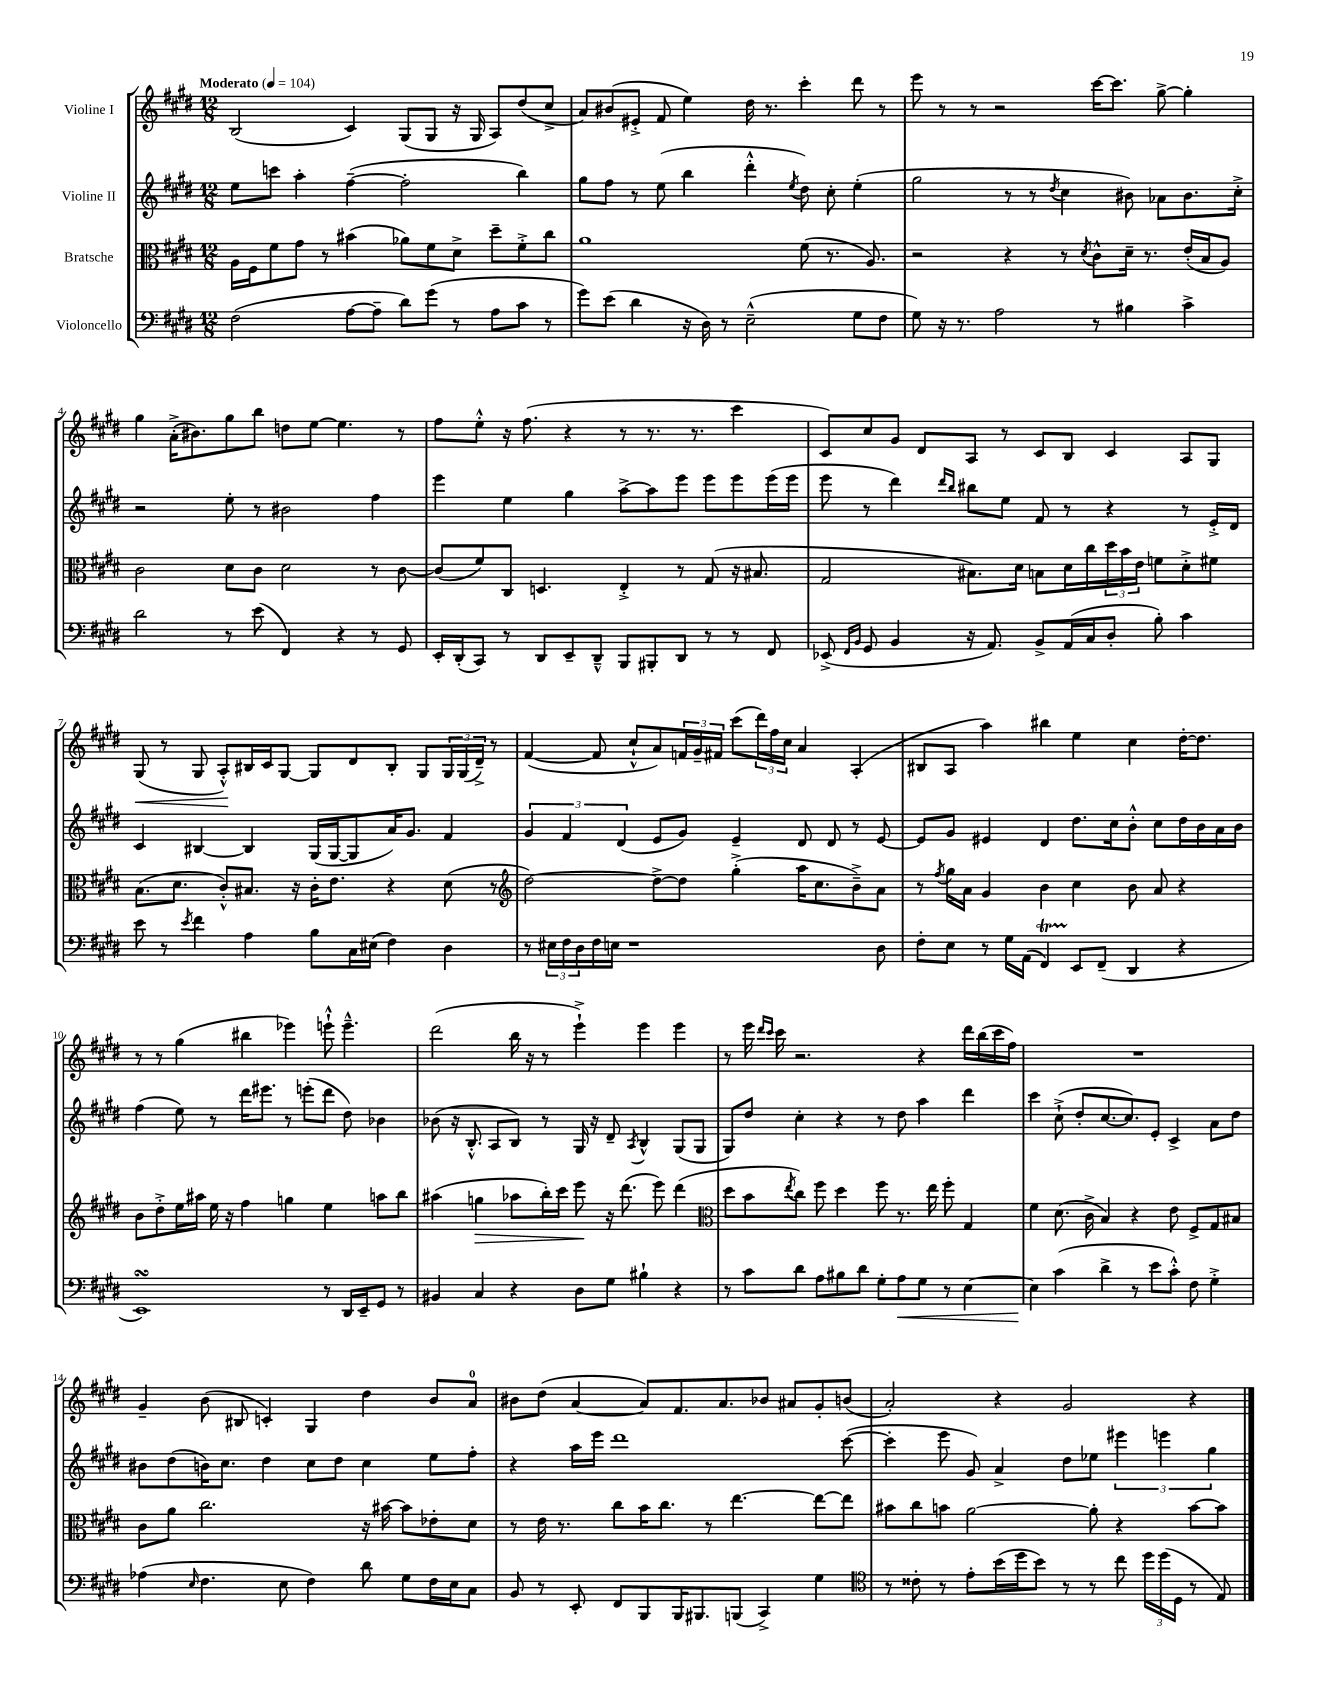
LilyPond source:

<<
\new StaffGroup <<
\new Staff = "s0" \with { instrumentName = "Violine I" } {
    \clef treble \key e \major \numericTimeSignature \time 12/8 \tempo "Moderato" 4 = 104
    b2( cis'4) gis8( gis8 r16 gis16 a8) dis''8( cis''8-> |
    a'8) bis'8( eis'8-.-> fis'8 e''4) dis''16 r8. cis'''4-. dis'''8 r8 |
    e'''8 r8 r8 r2 cis'''16~ cis'''8. gis''8~-> gis''4-. |
    gis''4 a'16-.->( bis'8.) gis''8 b''8 d''8 e''8~ e''4. r8 |
    fis''8 e''8-.-^ r16 fis''8.( r4 r8 r8. r8. cis'''4 |
    cis'8) cis''8 gis'8 dis'8 a8 r8 cis'8 b8 cis'4 a8 gis8 |
    gis8\<( r8 gis8 a8-.-^\!) bis16 cis'16 gis8~ gis8 dis'8 bis8-. gis8 \tuplet 3/2 { gis16 gis16( dis'16--->) } r8 |
    fis'4~( fis'8 cis''8-!-^ a'8) \tuplet 3/2 { f'16 gis'16-- fis'16 } cis'''8( \tuplet 3/2 { dis'''16) fis''16 cis''16 } a'4 a4-.( |
    bis8 a8 a''4) bis''4 e''4 cis''4 dis''16~-. dis''8. |
    r8 r8 gis''4( bis''4 ees'''4) e'''8-!-^ e'''4.---^ |
    dis'''2( b''16 r16 r8 e'''4-!->) e'''4 e'''4 |
    r8 e'''16 \grace { dis'''16 cis'''16 } cis'''16 r2. r4 dis'''16 b''16( cis'''16 fis''16) |
    R1. |
    gis'4-- b'8( bis8 c'4-.) gis4 dis''4 b'8 a'8-0 |
    bis'8 dis''8( a'4~ a'8) fis'8. a'8. bes'8 ais'8 gis'8-. b'8( |
    a'2-.) r4 gis'2 r4 \bar "|." |
}
\new Staff = "s1" \with { instrumentName = "Violine II" } {
    \clef treble \key e \major \numericTimeSignature \time 12/8
    e''8 c'''8 a''4-. fis''4~--( fis''2-. b''4) |
    gis''8 fis''8 r8 e''8( b''4 dis'''4-.-^ \acciaccatura { e''8 } dis''8) cis''8-. e''4-.( |
    gis''2 r8 r8 \acciaccatura { dis''8 } cis''4 bis'8) aes'8 bis'8. cis''16-.-> |
    r2 e''8-. r8 bis'2 fis''4 |
    e'''4 e''4 gis''4 a''8~-> a''8 e'''8 e'''8 e'''8 e'''16( e'''16 |
    e'''8 r8 dis'''4) \grace { dis'''16 b''16 } bis''8 e''8 fis'8 r8 r4 r8 e'16-.-> dis'16 |
    cis'4 bis4~ bis4 gis16( gis16~ gis8 a'16) gis'8. fis'4 |
    \tuplet 3/2 { gis'4 fis'4 dis'4( } e'8 gis'8) e'4-- dis'8 dis'8 r8 e'8~ |
    e'8 gis'8 eis'4 dis'4 dis''8. cis''16 b'8-.-^ cis''8 dis''16 b'16 a'16 b'16 |
    fis''4( e''8) r8 dis'''16 eis'''8. r8 e'''8-.( dis'''8 dis''8) bes'4 |
    bes'8( r16 b8.-.-^ a8 b8) r8 gis16 r16 dis'8-- \acciaccatura { a8 } b4-^ gis8( gis8 |
    gis8) dis''8 cis''4-. r4 r8 dis''8 a''4 dis'''4 |
    cis'''4 cis''8-!->( dis''8-. cis''8.~ cis''8.) e'8-. cis'4-> a'8 dis''8 |
    bis'8 dis''8( b'16) cis''8. dis''4 cis''8 dis''8 cis''4 e''8 fis''8-. |
    r4 a''16 e'''16 dis'''1 cis'''8~( |
    cis'''4-. e'''8 gis'8) a'4-> dis''8 ees''8 \tuplet 3/2 { eis'''4 e'''4 gis''4 } \bar "|." |
}
\new Staff = "s2" \with { instrumentName = "Bratsche" } {
    \clef alto \key e \major \numericTimeSignature \time 12/8
    a16 fis16 fis'8 gis'8 r8 bis'4( aes'8) fis'8 dis'8-> dis''8-- fis'8-.-> cis''8 |
    a'1 fis'8( r8. a8.) |
    r2 r4 r8 \acciaccatura { dis'8 } cis'8-^ dis'16-- r8. e'16-.( b16 a8) |
    cis'2 dis'8 cis'8 dis'2 r8 cis'8~ |
    cis'8( fis'8) cis8 d4. e4-.-> r8 gis8( r16 bis8. |
    gis2 bis8.) dis'16 b8 dis'16 cis''16 \tuplet 3/2 { dis''16 b'16 e'16 } f'8 dis'8-.-> fis'8 |
    b8.( dis'8. cis'8-.-^) bis8. r16 cis'16-. e'8. r4 dis'8( r8 |
    \clef treble dis''2~) dis''8~-> dis''8 gis''4-.->( a''16 cis''8. b'8--->) a'8 |
    r8 \acciaccatura { fis''8 } gis''16 a'16 gis'4 b'4 cis''4 b'8 a'8 r4 |
    b'8 dis''8-.-> e''16 ais''16 e''16 r16 fis''4 g''4 e''4 a''8 b''8 |
    ais''4( g''4\> aes''8 b''16-.) cis'''16 e'''8\! r16 dis'''8.( e'''8) dis'''4( |
    \clef alto dis''8 b'8 \acciaccatura { e''8 } cis''8) fis''8 dis''4 fis''8 r8. e''16 fis''8-. gis4 |
    fis'4 dis'8.( cis'16-> b4) r4 e'8 fis8-> gis8 bis8 |
    cis'8 a'8 cis''2. r16 bis'16~ bis'8 ees'8-. dis'8 |
    r8 e'16 r8. cis''8 b'16 cis''8. r8 e''4.~ e''8~ e''8 |
    bis'8 cis''8 b'8 a'2~ a'8-. r4 b'8~ b'8 \bar "|." |
}
\new Staff = "s3" \with { instrumentName = "Violoncello" } {
    \clef bass \key e \major \numericTimeSignature \time 12/8
    fis2( a8~ a8-- dis'8) gis'8( r8 a8 cis'8 r8 |
    gis'8) e'8( dis'4 r16 dis16) r8 e2---^( gis8 fis8 |
    gis8) r16 r8. a2 r8 bis4 cis'4-> |
    dis'2 r8 e'8( fis,4) r4 r8 gis,8 |
    e,16-. dis,16-.( cis,8) r8 dis,8 e,8-- dis,8---^ b,,8 bis,,8-. dis,8 r8 r8 fis,8 |
    ees,8->( \grace { fis,16 b,16 } gis,8 b,4 r16 a,8.) b,8-> a,16( cis16 dis8-. b8-.) cis'4 |
    e'8 r8 \acciaccatura { e'8 } fis'4 a4 b8 cis16 eis16( fis4) dis4 |
    r8 \tuplet 3/2 { eis16 fis16 dis16 } fis16 e16 r1 dis8 |
    fis8-. e8 r8 gis16 a,16( fis,4\startTrillSpan) e,8\stopTrillSpan fis,8--( dis,4 r4 |
    e,1\turn) r8 dis,16 e,16-- gis,8 r8 |
    bis,4 cis4 r4 dis8 gis8 bis4-! r4 |
    r8 cis'8 dis'8 a8 bis8 dis'8 gis8-. a8\< gis8 r8 e4~ |
    e4\! cis'4( dis'4-> r8 e'8 cis'8-.-^) fis8 gis4-.-> |
    aes4( \grace { e16 } fis4. e8 fis4) dis'8 gis8 fis16 e16 cis8 |
    b,8 r8 e,8-. fis,8 b,,8 b,,16 bis,,8. b,,8( cis,4->) gis4 |
    \clef tenor r8 cisis'8-. r8 e'8-. b'16( dis''16 b'8) r8 r8 cis''8 \tuplet 3/2 { dis''16 dis''16( dis16 } r8 e8) \bar "|." |
}
>>
>>
